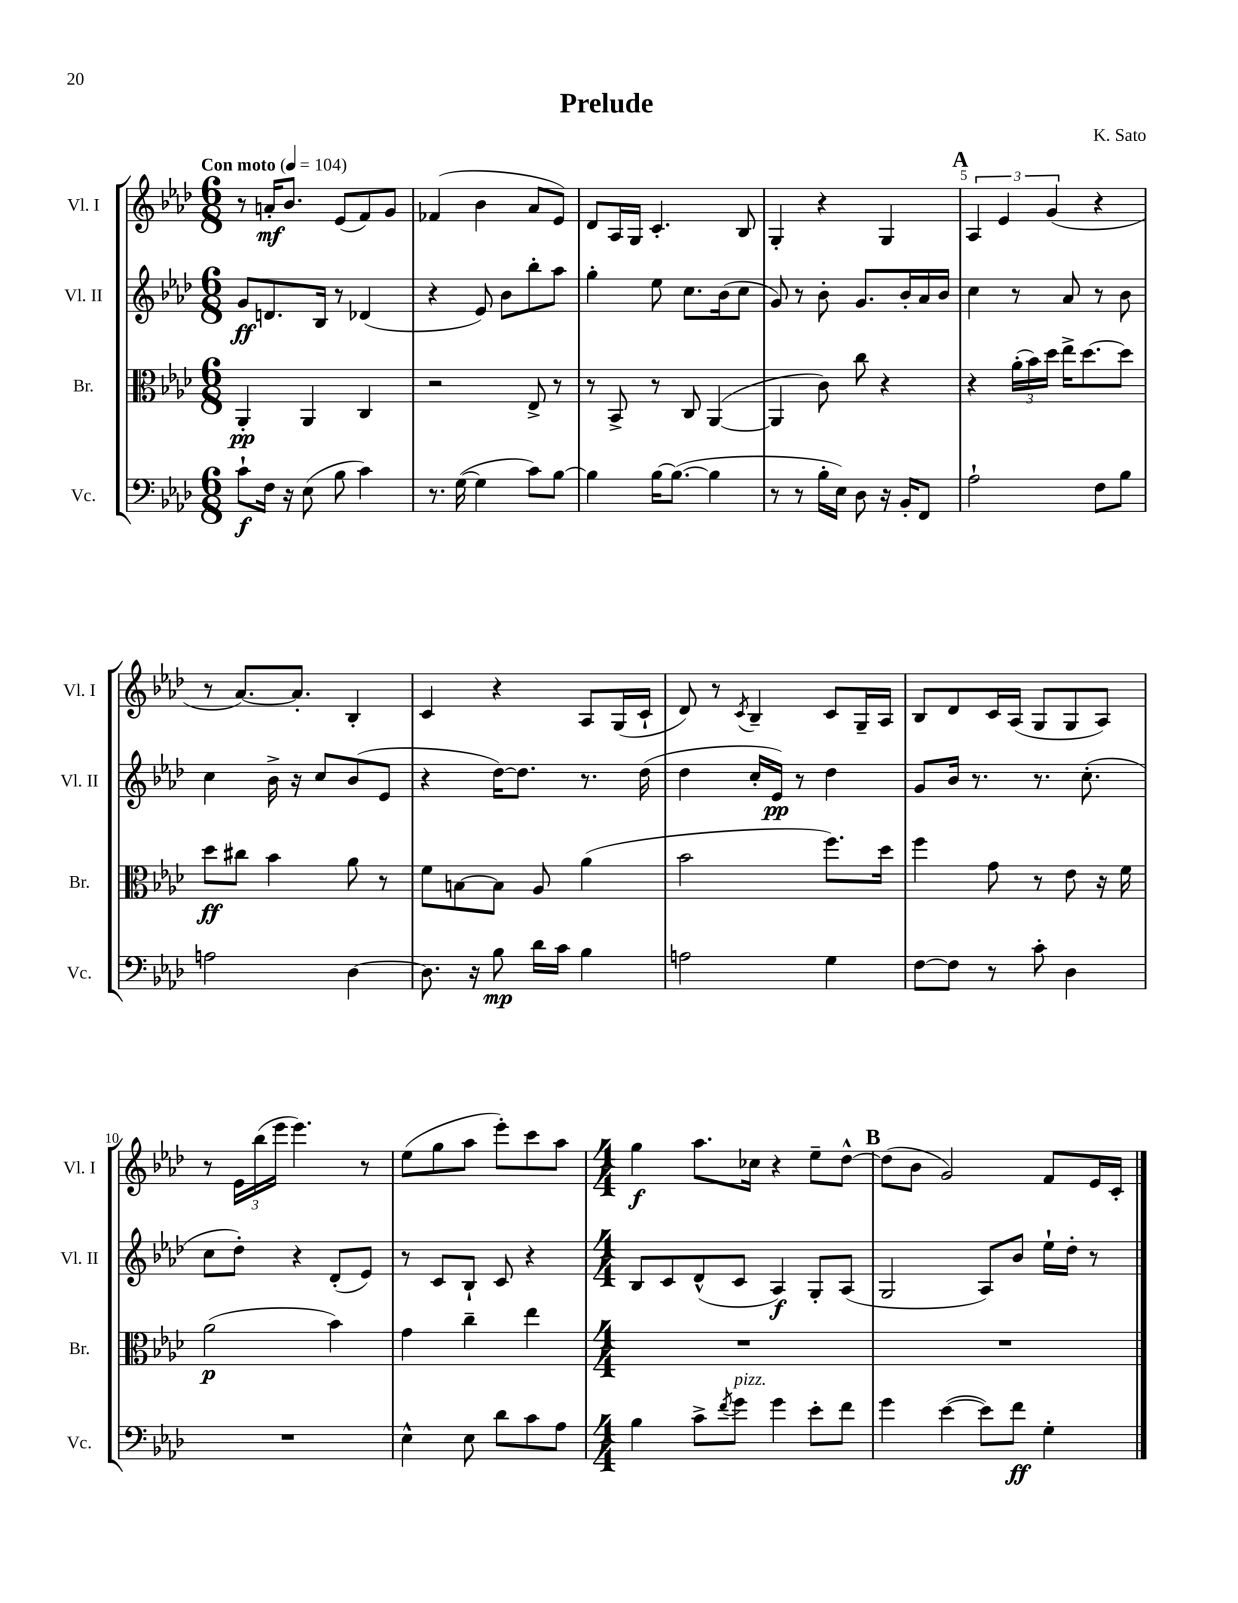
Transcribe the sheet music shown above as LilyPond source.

\header { title = "Prelude" composer = "K. Sato" }
<<
\new StaffGroup <<
\new Staff = "s0" \with { instrumentName = "Vl. I" shortInstrumentName = "Vl. I" } {
    \clef treble \key aes \major \numericTimeSignature \time 6/8 \tempo "Con moto" 4 = 104
    r8 a'16-.\mf bes'8. ees'8( f'8) g'8 |
    fes'4( bes'4 aes'8 ees'8) |
    des'8 aes16 g16 c'4.-. bes8 |
    g4-. r4 g4 |
    \mark \markup { \bold "A" } \tuplet 3/2 { aes4 ees'4 g'4( } r4 |
    r8 aes'8.~) aes'8.-. bes4-. |
    c'4 r4 aes8 g16( c'16-! |
    des'8) r8 \acciaccatura { c'8 } bes4-- c'8 g16-- aes16 |
    bes8 des'8 c'16 aes16( g8 g8 aes8) |
    r8 \tuplet 3/2 { ees'16 bes''16( ees'''16 } ees'''4.) r8 |
    ees''8( g''8 aes''8 ees'''8-.) c'''8 aes''8 |
    \numericTimeSignature \time 4/4 g''4\f aes''8. ces''16 r4 ees''8-- des''8~-^ |
    \mark \markup { \bold "B" } des''8( bes'8 g'2) f'8 ees'16 c'16-. \bar "|." |
}
\new Staff = "s1" \with { instrumentName = "Vl. II" shortInstrumentName = "Vl. II" } {
    \clef treble \key aes \major \numericTimeSignature \time 6/8
    g'8\ff d'8. bes16 r8 des'4( |
    r4 ees'8) bes'8 bes''8-. aes''8 |
    g''4-. ees''8 c''8. bes'16( c''8 |
    g'8) r8 bes'8-. g'8. bes'16-. aes'16 bes'16 |
    \mark \markup { \bold "A" } c''4 r8 aes'8 r8 bes'8 |
    c''4 bes'16-> r16 c''8 bes'8( ees'8 |
    r4 des''16~) des''8. r8. des''16( |
    des''4 c''16-. ees'16\pp) r8 des''4 |
    g'8 bes'16 r8. r8. c''8.-.( |
    c''8 des''8-.) r4 des'8-.( ees'8) |
    r8 c'8 bes8-! c'8 r4 |
    \numericTimeSignature \time 4/4 bes8 c'8 des'8-^( c'8 aes4\f) g8-. aes8( |
    \mark \markup { \bold "B" } g2 aes8) bes'8 ees''16-! des''16-. r8 \bar "|." |
}
\new Staff = "s2" \with { instrumentName = "Br." shortInstrumentName = "Br." } {
    \clef alto \key aes \major \numericTimeSignature \time 6/8
    aes,4-.\pp aes,4 c4 |
    r2 ees8-> r8 |
    r8 bes,8-> r8 c8 aes,4~( |
    aes,4 c'8) c''8 r4 |
    \mark \markup { \bold "A" } r4 \tuplet 3/2 { aes'16-.( bes'16) des''16 } ees''16-> des''8.~ des''8 |
    des''8\ff cis''8 bes'4 aes'8 r8 |
    f'8 b8~ b8 aes8 aes'4( |
    bes'2 f''8.) des''16 |
    f''4 g'8 r8 ees'8 r16 f'16 |
    aes'2\p( bes'4) |
    g'4 c''4-- ees''4 |
    \numericTimeSignature \time 4/4 R1 |
    \mark \markup { \bold "B" } R1 \bar "|." |
}
\new Staff = "s3" \with { instrumentName = "Vc." shortInstrumentName = "Vc." } {
    \clef bass \key aes \major \numericTimeSignature \time 6/8
    c'8-!\f f16 r16 ees8( bes8 c'4) |
    r8. g16~( g4 c'8) bes8~ |
    bes4 bes16~ bes8.~( bes4 |
    r8 r8 bes16-. ees16) des8 r16 bes,16-. f,8 |
    \mark \markup { \bold "A" } aes2-! f8 bes8 |
    a2 des4~ |
    des8. r16 bes8\mp des'16 c'16 bes4 |
    a2 g4 |
    f8~ f8 r8 c'8-. des4 |
    R2. |
    ees4-^ ees8 des'8 c'8 aes8 |
    \numericTimeSignature \time 4/4 bes4 c'8-> \acciaccatura { f'8 } g'8^\markup { \italic "pizz." } g'4 ees'8-. f'8 |
    \mark \markup { \bold "B" } g'4 ees'4~( ees'8) f'8\ff g4-. \bar "|." |
}
>>
>>
\layout { \context { \Score \override BarNumber.break-visibility = ##(#f #t #t) barNumberVisibility = #(every-nth-bar-number-visible 5) } }
